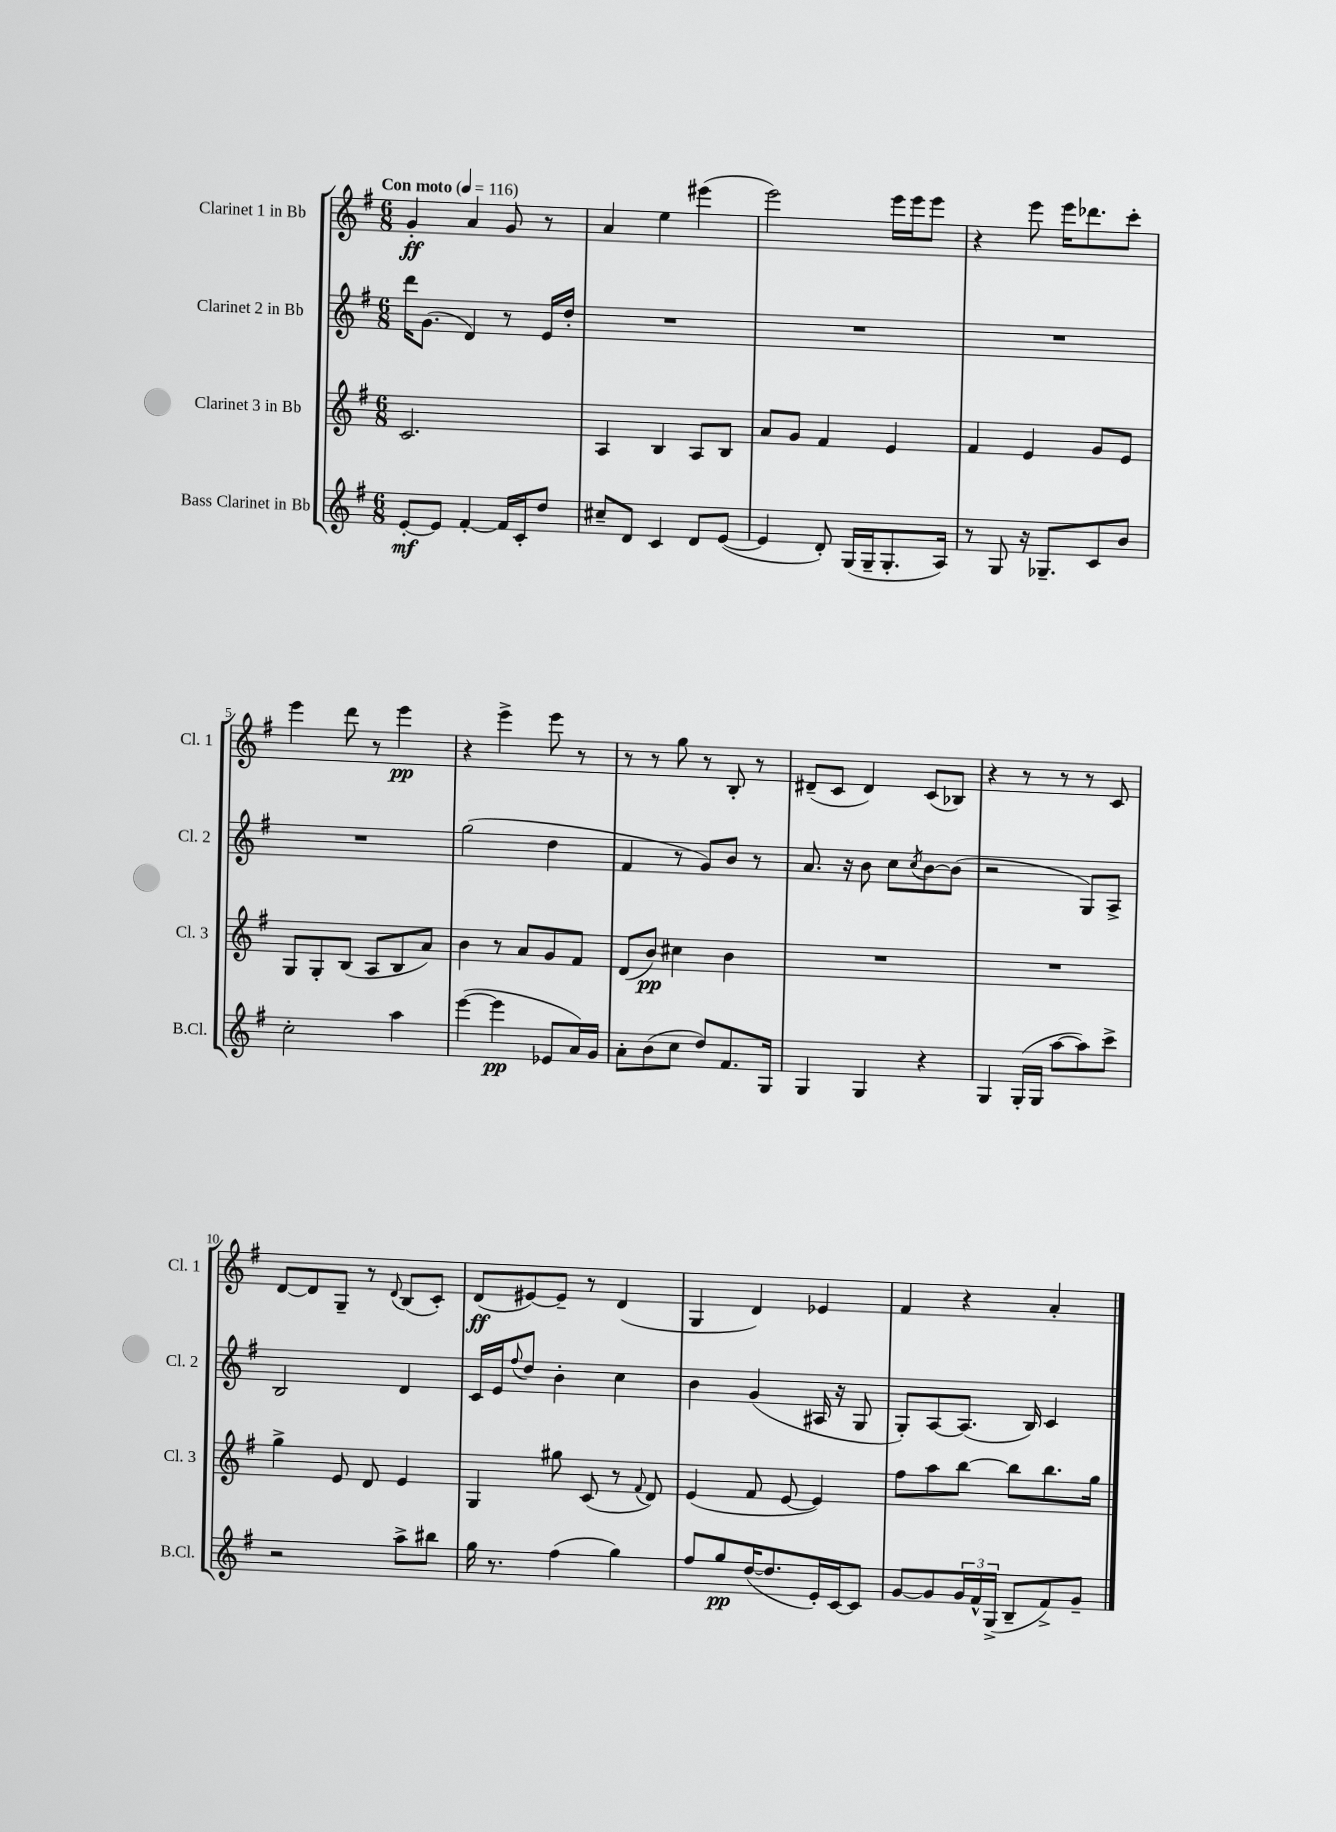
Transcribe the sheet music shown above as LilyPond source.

<<
\new StaffGroup <<
\new Staff = "s0" \with { instrumentName = "Clarinet 1 in Bb" shortInstrumentName = "Cl. 1" } {
    \clef treble \key g \major \numericTimeSignature \time 6/8 \tempo "Con moto" 4 = 116
    g'4-.\ff a'4 g'8 r8 |
    a'4 e''4 eis'''4( |
    e'''2) e'''16 e'''16 e'''8 |
    r4 e'''8 e'''16 des'''8. c'''8-. |
    e'''4 d'''8 r8 e'''4\pp |
    r4 e'''4-> e'''8 r8 |
    r8 r8 g''8 r8 b8-. r8 |
    dis'8--( c'8 dis'4) c'8( bes8) |
    r4 r8 r8 r8 c'8 |
    d'8~ d'8 g8-- r8 \appoggiatura { d'8 } b8( c'8-.) |
    d'8\ff( eis'8~) eis'8-- r8 d'4( |
    g4 d'4) ees'4 |
    fis'4 r4 a'4-. \bar "|." |
}
\new Staff = "s1" \with { instrumentName = "Clarinet 2 in Bb" shortInstrumentName = "Cl. 2" } {
    \clef treble \key g \major \numericTimeSignature \time 6/8
    d'''16 g'8.( d'4) r8 e'16 d''16-. |
    R2. |
    R2. |
    R2. |
    R2. |
    g''2( d''4 |
    fis'4 r8 g'8) b'8 r8 |
    a'8. r16 b'8 c''8 \acciaccatura { c''8 } b'8~ b'8( |
    r2 g8) a8-> |
    b2 d'4 |
    c'16 e'16 \appoggiatura { fis''8 } d''8 b'4-. c''4 |
    b'4 g'4( ais16 r16 g8 |
    g8-.) a8~ a8.( b16) c'4 \bar "|." |
}
\new Staff = "s2" \with { instrumentName = "Clarinet 3 in Bb" shortInstrumentName = "Cl. 3" } {
    \clef treble \key g \major \numericTimeSignature \time 6/8
    c'2. |
    a4 b4 a8 b8 |
    a'8 g'8 fis'4 e'4 |
    fis'4 e'4 g'8 e'8 |
    g8 g8-. b8( a8 b8 a'8) |
    b'4 r8 a'8 g'8 fis'8 |
    d'8( b'8\pp) cis''4 b'4 |
    R2. |
    R2. |
    g''4-> e'8 d'8 e'4 |
    g4 gis''8 c'8( r8 \appoggiatura { fis'8 } d'8) |
    e'4( fis'8 e'8~ e'4) |
    fis''8 a''8 b''8~ b''8 b''8. g''16 \bar "|." |
}
\new Staff = "s3" \with { instrumentName = "Bass Clarinet in Bb" shortInstrumentName = "B.Cl." } {
    \clef treble \key g \major \numericTimeSignature \time 6/8
    e'8~-.\mf e'8 fis'4~-. fis'16 c'16-. d''8 |
    cis''8-- d'8 c'4 d'8 e'8~( |
    e'4 d'8-.) g16( g16-- g8.-. a16) |
    r8 g8 r16 ges8.-- c'8 b'8 |
    c''2-. a''4 |
    e'''4~( e'''4\pp ees'8 a'16) g'16 |
    a'8-. b'8( c''8 d''8) fis'8. g16 |
    g4 g4 r4 |
    g4 g16-.( g16 a''8~ a''8) c'''8-> |
    r2 a''8-> bis''8 |
    g''16 r8. fis''4( g''4) |
    fis''8 g''8\pp d''16~( d''8. e'16-.) c'16~ c'8 |
    g'8~ g'8 \tuplet 3/2 { g'16 fis'16-^ g16->( } b8-- fis'8->) g'8-- \bar "|." |
}
>>
>>
